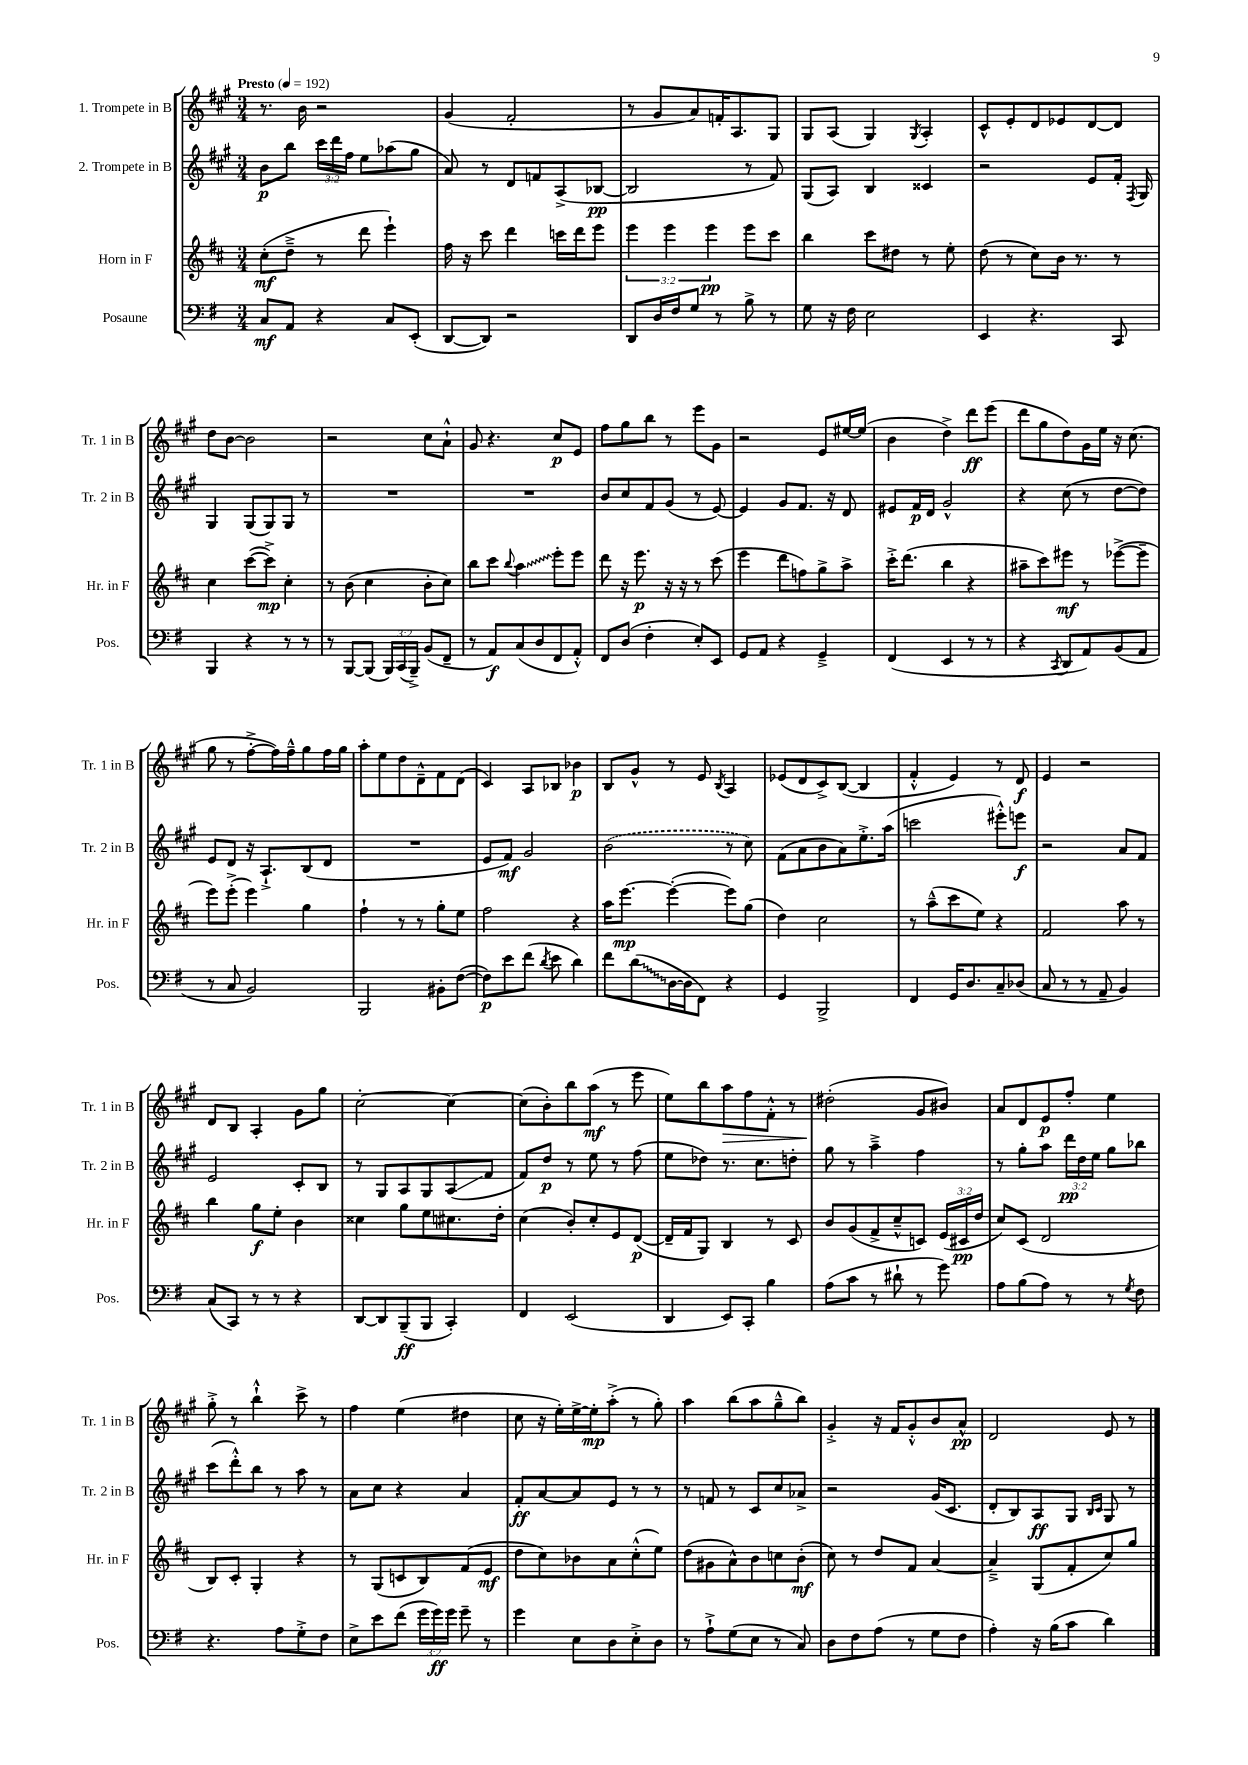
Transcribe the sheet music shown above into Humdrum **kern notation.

**kern	**kern	**kern	**kern
*staff4	*staff3	*staff2	*staff1
*clefF4	*clefG2	*clefG2	*clefG2
*k[f#]	*k[f#c#]	*k[f#c#g#]	*k[f#c#g#]
*M3/4	*M3/4	*M3/4	*M3/4
*MM192	*MM192	*MM192	*MM192
8C	(8cc#'	8b	8.r
8AA	8dd~^	8bb	.
.	.	.	16b
4r	8r	24ccc#	2r
.	.	24ddd	.
.	.	24ff#	.
.	8ddd	8ee	.
8C	4eee`)	(8aa-	.
(8EE'	.	8gg#	.
=	=	=	=
[8DD	16ff#	8a)	(4g#
.	16r	.	.
8DD])	8ccc#	8r	.
2r	4ddd	8d	2f#'
.	.	8f	.
.	16ccc	(8A^	.
.	16ddd	.	.
.	8eee	[8B-	.
=	=	=	=
8DD	6eee	2B-]	8r
16D	.	.	8g#
.	6eee	.	.
16F#	.	.	.
8G	.	.	8a)
.	6eee	.	.
8r	.	.	16f'
.	.	.	8.A
8B^	8eee	8r	.
8r	8ccc#	8f#)	8G#
=	=	=	=
8G	4bb	(8G#	8G#
16r	.	8A)	(8A
16F#	.	.	.
2E	8ccc#	4B	4G#)
.	8dd#	.	.
.	.	.	8qG#
.	8r	4c##	4A'
.	8ee'	.	.
=	=	=	=
4EE	(8dd	2r	8c#^^
.	8r	.	8e'
4.r	8cc#)	.	8d
.	16b	.	8e-
.	8.r	.	.
.	.	8e	[8d
8CC	8r	16f#'	8d]
.	.	8qF#	.
.	.	16G#	.
=	=	=	=
4BBB	4cc#	4G#	8dd
.	.	.	[8b
4r	([8ccc#	(8G#	2b]
.	8ccc#^])	8G#)	.
8r	4cc#'	8G#	.
8r	.	8r	.
=	=	=	=
8r	8r	2.r	2r
[8BBB	(8b	.	.
(8BBB]	4cc#	.	.
24BBB)	.	.	.
(24CC	.	.	.
24BBB~^)	.	.	.
(8BB	8b'	.	8cc#
8FF#~	8cc#)	.	8a`^^
=	=	=	=
8r	8bb	2.r	8g#
8AA)	8ccc#	.	4.r
.	8qqbb	.	.
(8C	4aa	.	.
8D	.	.	.
8FF#	8eee'	.	8cc#
8AA'^^)	8eee	.	8e
=	=	=	=
8FF#	8ddd	8b	8ff#
(8D	16r	8cc#	8gg#
.	8.eee	.	.
4F#'	.	8f#	8bb
.	16r	(8g#	8r
.	16r	.	.
8E')	8r	8r	8eee
8EE	(8ccc#	[8e)	8g#
=	=	=	=
8GG	4eee	4e]	2r
8AA	.	.	.
4r	8ddd	8g#	.
.	8ff)	8.f#	.
4GG~^	8gg^	.	8e
.	.	16r	.
.	8aa^	8d	[16ee#
.	.	.	(16ee#]
=	=	=	=
(4FF#	16ccc#'^	8e#	4b
.	(8.ddd	.	.
.	.	16f#	.
.	.	16d	.
4EE	4bb	2g#^^	4dd^)
8r	4r	.	8ddd
8r	.	.	(8eee
=	=	=	=
4r	8aa#~	4r	8ddd
.	8ccc#)	.	8gg#
8qCC	.	.	.
8DD	8eee#	(8cc#	8dd)
8AA)	8r	8r	16g#
.	.	.	16ee
(8BB	([8eee-^	[8dd	16r
.	.	.	(8.cc#
8AA	8eee-~]	8dd])	.
=	=	=	=
8r	8eee)	8e	8gg#
8C	(8eee'^	8d	8r
2BB)	4eee)	16r	[8ff#'^
.	.	8.A`^	.
.	.	.	16ff#])
.	.	.	16ff#~^^
.	4gg	(8B	8gg#
.	.	8d	16ff#
.	.	.	16gg#
=	=	=	=
2BBB	4ff#`	2.r	8aa'
.	.	.	8ee
.	8r	.	8dd
.	8r	.	8d~^^
8BB#'	8gg'	.	8f#
([8F#	8ee	.	(8d
=	=	=	=
8F#])	2ff#	8e	4c#)
8e	.	8f#)	.
(8f#	.	2g#	8A
8qd	.	.	.
8e	.	.	8B-
4d)	4r	.	4b-
=	=	=	=
8f#	16aa	(2b	8B
.	[8.eee	.	.
(8d	.	.	8g#^^
[16D	(4eee'_	.	8r
16D]	.	.	.
8FF#)	.	.	8e
.	.	.	8qB
4r	8eee])	8r	4A
.	(8gg	8cc#)	.
=	=	=	=
4GG	4dd)	(8f#	(8e-
.	.	8a	8d
2BBB^	2cc#	8b	8c#^)
.	.	8a)	([8B
.	.	8.ee'^	4B]
.	.	(16aa	.
=	=	=	=
4FF#	8r	2ccc	4f#'^^
.	(8aa~^^	.	.
16GG	8ccc#	.	4e)
8.D	.	.	.
.	8ee)	.	.
8C~	4r	8eee#'^^)	8r
(8D-	.	8eee	8d
=	=	=	=
8C	2f#	2r	4e
8r	.	.	.
8r	.	.	2r
8AA~	.	.	.
4BB)	8aa	8a	.
.	8r	8f#	.
=	=	=	=
(8C	4bb	2e	8d
8CC)	.	.	8B
8r	8gg	.	4A'
8r	8ee'	.	.
4r	4b	8c#'	8g#
.	.	8B	8gg#
=	=	=	=
[8DD	4cc##	8r	[2cc#'
8DD]	.	8G#	.
(8BBB~	8gg	8A	.
8BBB	8ee	8G#	.
4CC')	8.cc#	(8A	4cc#_
.	.	8f#	.
.	16dd'	.	.
=	=	=	=
4FF#	(4cc#	8f#)	(8cc#]
.	.	8dd	8b')
(2EE	8b')	8r	8bb
.	8cc#'	8ee	(8aa
.	8e	8r	8r
.	([8d	(8ff#	8eee
=	=	=	=
4DD	16d~]	8ee	8ee)
.	16f#	.	.
.	8G)	8dd-)	8bb
8EE)	4B	8.r	8aa
8CC'	.	.	8ff#
.	.	8.cc#	.
4B	8r	.	8f#'^^
.	8c#	8dd'	8r
=	=	=	=
(8A	8b	8gg#	(2dd#'
8c	(8g	8r	.
8r	8f#^	4aa~^	.
8d#`	8cc#~^^	.	.
8r	8c)	4ff#	8g#
8g)	(24e	.	8b#)
.	24c#	.	.
.	24dd	.	.
=	=	=	=
8A	8cc#)	8r	8a
(8B	(8c#	8gg#'	8d
8A)	2d	8aa	8e
8r	.	24ddd	8ff#'
.	.	24dd	.
.	.	24ee	.
8r	.	8gg#	4ee
8qG	.	.	.
8F#	.	8bb-	.
=	=	=	=
4.r	8B)	(8ccc#	8gg#'^
.	8c#'	8ddd'^^)	8r
.	4G'	8bb	4bb`^^
8A	.	8r	.
8G'^	4r	8aa	8ccc#^
8F#	.	8r	8r
=	=	=	=
8E^	8r	8a	4ff#
8e	(8G	8cc#	.
(8f#	8c	4r	(4ee
24g	8B)	.	.
24g)	.	.	.
24g	.	.	.
8g~	(8f#	4a	4dd#
8r	8e	.	.
=	=	=	=
4g	8dd	8f#'	8cc#
.	8cc#)	[8a	16r
.	.	.	16ee')
8E	8b-	8a]	[16ee^
.	.	.	16ee']
8D	8a	8e	(8aa'^
8E'^	(8cc#'^^	8r	8r
8D	8ee)	8r	8gg#')
=	=	=	=
8r	(8dd	8r	4aa
8A`^	8g#	8f	.
(8G	8a^^)	8r	(8bb
8E	8b	8c#	8aa
8r	8cc	8cc#	8gg#~^^
8C)	(8b'	8a-^	8bb)
=	=	=	=
8D	8cc#)	2r	4g#'^
8F#	8r	.	.
(8A	8dd	.	16r
.	.	.	16f#
8r	8f#	.	8g#'^^
8G	[4a	(16g#	8b
.	.	8.c#	.
8F#	.	.	8a^^
=	=	=	=
4A')	4a~^]	8d'	2d
.	.	8B)	.
16r	(8G	8A	.
(16B	.	.	.
8c	8f#'	8G#	.
.	.	16qqB	.
.	.	16qqc#	.
4d)	8cc#)	8G#	8e
.	8gg	8r	8r
==	==	==	==
*-	*-	*-	*-
